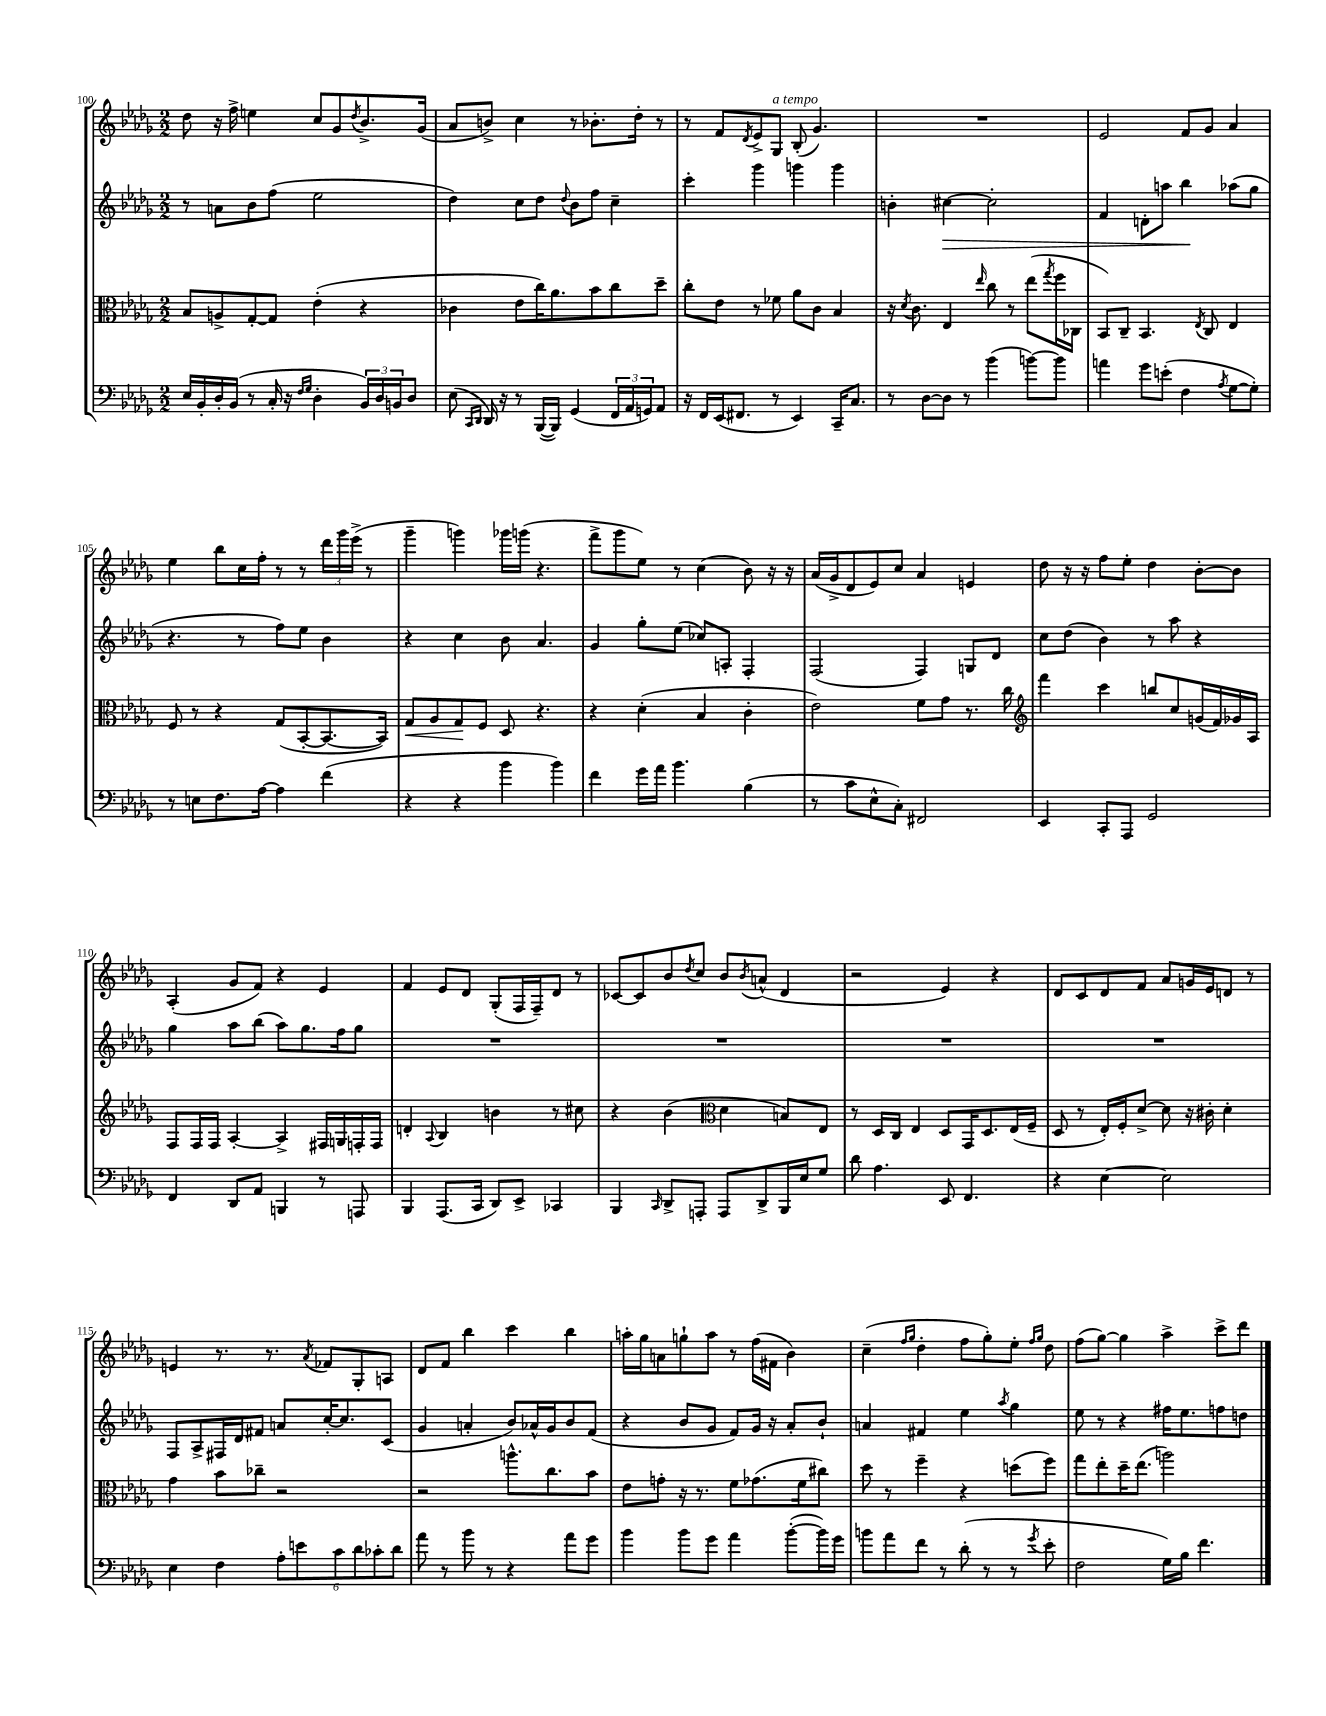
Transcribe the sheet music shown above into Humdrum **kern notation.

**kern	**kern	**kern	**kern
*staff4	*staff3	*staff2	*staff1
*clefF4	*clefC3	*clefG2	*clefG2
*k[b-e-a-d-g-]	*k[b-e-a-d-g-]	*k[b-e-a-d-g-]	*k[b-e-a-d-g-]
*M2/2	*M2/2	*M2/2	*M2/2
16E-	8B-	8r	8dd-
16BB-'	.	.	.
16D-'	8A^	8a	16r
(16BB-	.	.	16ff^
8r	[8G-'	8b-	4ee
16C'	8G-]	(8ff	.
16r	.	.	.
16qqF	.	.	.
16qqG-	.	.	.
4D-'	(4e-'	2ee-	8cc
.	.	.	8g-
.	.	.	8qdd-
24BB-)	4r	.	8.b-^
24D-	.	.	.
24BB	.	.	.
8D-	.	.	.
.	.	.	(16g-
=	=	=	=
(8E-	4c-	4dd-)	8a-
16qqCC	.	.	.
16qqDD-	.	.	.
16DD-)	.	.	8b^)
16r	.	.	.
8r	8e-	8cc	4cc
([16BBB-	16cc)	8dd-	.
16BBB-])	8.a-	.	.
.	.	8qqdd-	.
(4GG-	.	8b-	8r
.	8b-	8ff	8.b-'
24FF	8cc	4cc~	.
24AA-	.	.	.
.	.	.	16dd-'
24GG)	.	.	.
8AA-	8dd-~	.	8r
=	=	=	=
16r	8cc'	4ccc'	8r
16FF	.	.	.
(16EE-	8e-	.	8f
8.FF#	.	.	.
.	.	.	8qd-
.	8r	4ggg-	8e-^
8r	8f-	.	8G-
4EE-)	8a-	4ggg	(8B-'
.	8c	.	4.g-)
16CC~	4B-	4ggg	.
8.C	.	.	.
=	=	=	=
8r	16r	4b'	1r
.	8qd-	.	.
.	8.c	.	.
[8D-	.	.	.
8D-]	4E-	[4cc#	.
8r	.	.	.
.	16qqee-	.	.
(4b-	8cc	2cc#']	.
.	8r	.	.
[8b)	(8ee-	.	.
.	8qgg-	.	.
8b]	16ff	.	.
.	16C-	.	.
=	=	=	=
4a	8BB-)	4f	2e-
.	8C~	.	.
8g-	4.BB-	8d'	.
(8e'	.	8aa	.
4F	.	4bb-	8f
.	8qE-	.	.
.	8C	.	8g-
8qA-	.	.	.
[8G-	4E-	(8aa-	4a-
8G-'])	.	8gg-	.
=	=	=	=
8r	8F	4.r	4ee-
8E	8r	.	.
8.F	4r	.	8bb-
.	.	8r	16cc
[16A-	.	.	16ff'
4A-]	(8G-	8ff)	8r
.	[8BB-'	8ee-	8r
(4f	8.BB-_	4b-	24ddd-
.	.	.	24ggg-
.	.	.	(24eee-^
.	.	.	8r
.	16BB-])	.	.
=	=	=	=
4r	8G-	4r	4ggg-~
.	8A-	.	.
4r	8G-	4cc	4ggg)
.	8F	.	.
4b-	8D-	8b-	16ggg-
.	.	.	(16ggg
.	4.r	4.a-	4.r
4b-)	.	.	.
=	=	=	=
4f	4r	4g-	8fff^
.	.	.	8ggg-
16g-	(4d-'	8gg-'	8ee-)
16a-	.	.	.
4.b-	.	(8ee-	8r
.	4B-	8cc-)	(4cc
.	.	8A'	.
(4B-	4c'	4F'	8b-)
.	.	.	16r
.	.	.	16r
=	=	=	=
8r	2e-)	(2F	(16a-
.	.	.	16g-^
8c	.	.	8d-
8E-^^	.	.	8e-)
8C')	.	.	8cc
2FF#	8f	4F)	4a-
.	8g-	.	.
.	8.r	8G	4e
.	.	8d-	.
.	16cc	.	.
=	=	=	=
*	*clefG2	*	*
4EE-	4fff	8cc	8dd-
.	.	(8dd-	16r
.	.	.	16r
8CC'	4ccc	4b-)	8ff
8AAA-	.	.	8ee-'
2GG-	8bb	8r	4dd-
.	8cc	8aa-	.
.	(16g	4r	[8b-'
.	16f)	.	.
.	16g-	.	8b-]
.	16A-	.	.
=	=	=	=
4FF	8F	4gg-	(4A-'
.	16F	.	.
.	16F	.	.
8DD-	[4A-'	8aa-	8g-
8AA-	.	(8bb-	8f)
4BBB	4A-^]	8aa-)	4r
.	.	8.gg-	.
8r	16F#	.	4e-
.	16G	16ff	.
8AAA	16F'	8gg-	.
.	16F	.	.
=	=	=	=
4BBB-	4d'	1r	4f
.	8qqA-	.	.
(8.AAA-	4B-	.	8e-
.	.	.	8d-
16CC	.	.	.
8DD-)	4b	.	(8G-'
8EE-^	.	.	16F
.	.	.	16F~)
4CC-	8r	.	8d-
.	8cc#	.	8r
=	=	=	=
4BBB-	4r	1r	[8c-
.	.	.	8c-]
16qqCC	.	.	.
8DD-^	(4b-	.	8b-
.	.	.	8qdd-
8AAA'	.	.	8cc
*	*clefC3	*	*
8AAA	4d-	.	8b-
.	.	.	8qb-
8DD-^	.	.	(8a^^
16BBB-	8B)	.	4d-
16E-	.	.	.
8G-	8E-	.	.
=	=	=	=
8d-	8r	1r	2r
4.A-	16D-	.	.
.	16C	.	.
.	4E-	.	.
8EE-	8D-	.	4e-)
4.FF	16GG-	.	.
.	8.D-	.	.
.	.	.	4r
.	(16E-	.	.
.	16F~	.	.
=	=	=	=
4r	8D-	1r	8d-
.	8r	.	8c
[4E-	16E-')	.	8d-
.	16F'	.	.
.	[8d-^	.	8f
2E-]	8d-]	.	8a-
.	16r	.	16g
.	16c#'	.	16e-
.	4d-'	.	8d
.	.	.	8r
=	=	=	=
4E-	4g-	8F	4e
.	.	8A-^	.
4F	8b-	16F#	8.r
.	.	16d-	.
.	8cc-~	8f#	.
.	.	.	8.r
12A-'	2r	8a	.
12e	.	.	.
.	.	.	8qa-
.	.	[16cc'	8f-
12c	.	.	.
.	.	8.cc]	.
12d-	.	.	8G-'
12c-'	.	.	.
.	.	(8c	8A
12d-	.	.	.
=	=	=	=
8a-	2r	4g-	8d-
8r	.	.	8f
8b-	.	4a'	4bb-
8r	.	.	.
4r	8.aa^^	8b-)	4ccc
.	.	16a-^^	.
.	8.cc	16g-	.
8a-	.	8b-	4bb-
8g-	8b-	(8f	.
=	=	=	=
4b-	8e-	4r	16aa'
.	.	.	16gg-
.	8g'	.	8a
8b-	16r	8b-	8gg`
.	8.r	.	.
8g-	.	8g-	8aa
4a-	8f	8f)	8r
.	(8.g-	16g-	(16ff
.	.	16r	16f#
([8b-'	.	8a-'	4b-)
.	16f	.	.
16b-])	8cc#)	8b-`	.
16g-	.	.	.
=	=	=	=
8b	8dd-	4a	(4cc~
8a-	8r	.	.
.	.	.	16qqff
.	.	.	16qqgg-
8f	4ff~	4f#	4dd-'
8r	.	.	.
(8d-'	4r	4ee-	8ff
8r	.	.	8gg-')
.	.	8qaa-	.
8r	(8dd	4gg-	8ee-'
.	.	.	16qqff
8qg-	.	.	16qqgg-
8e-'	8ff)	.	8dd-
=	=	=	=
2F	8gg-	8ee-	(8ff
.	8ee-'	8r	[8gg-)
.	16dd-~	4r	4gg-]
.	(8.ee-	.	.
16G-)	2aa)	16ff#	4aa-^
16B-	.	8.ee-	.
4.f	.	.	.
.	.	8ff	8ccc^
.	.	8dd	8ddd-
==	==	==	==
*-	*-	*-	*-
